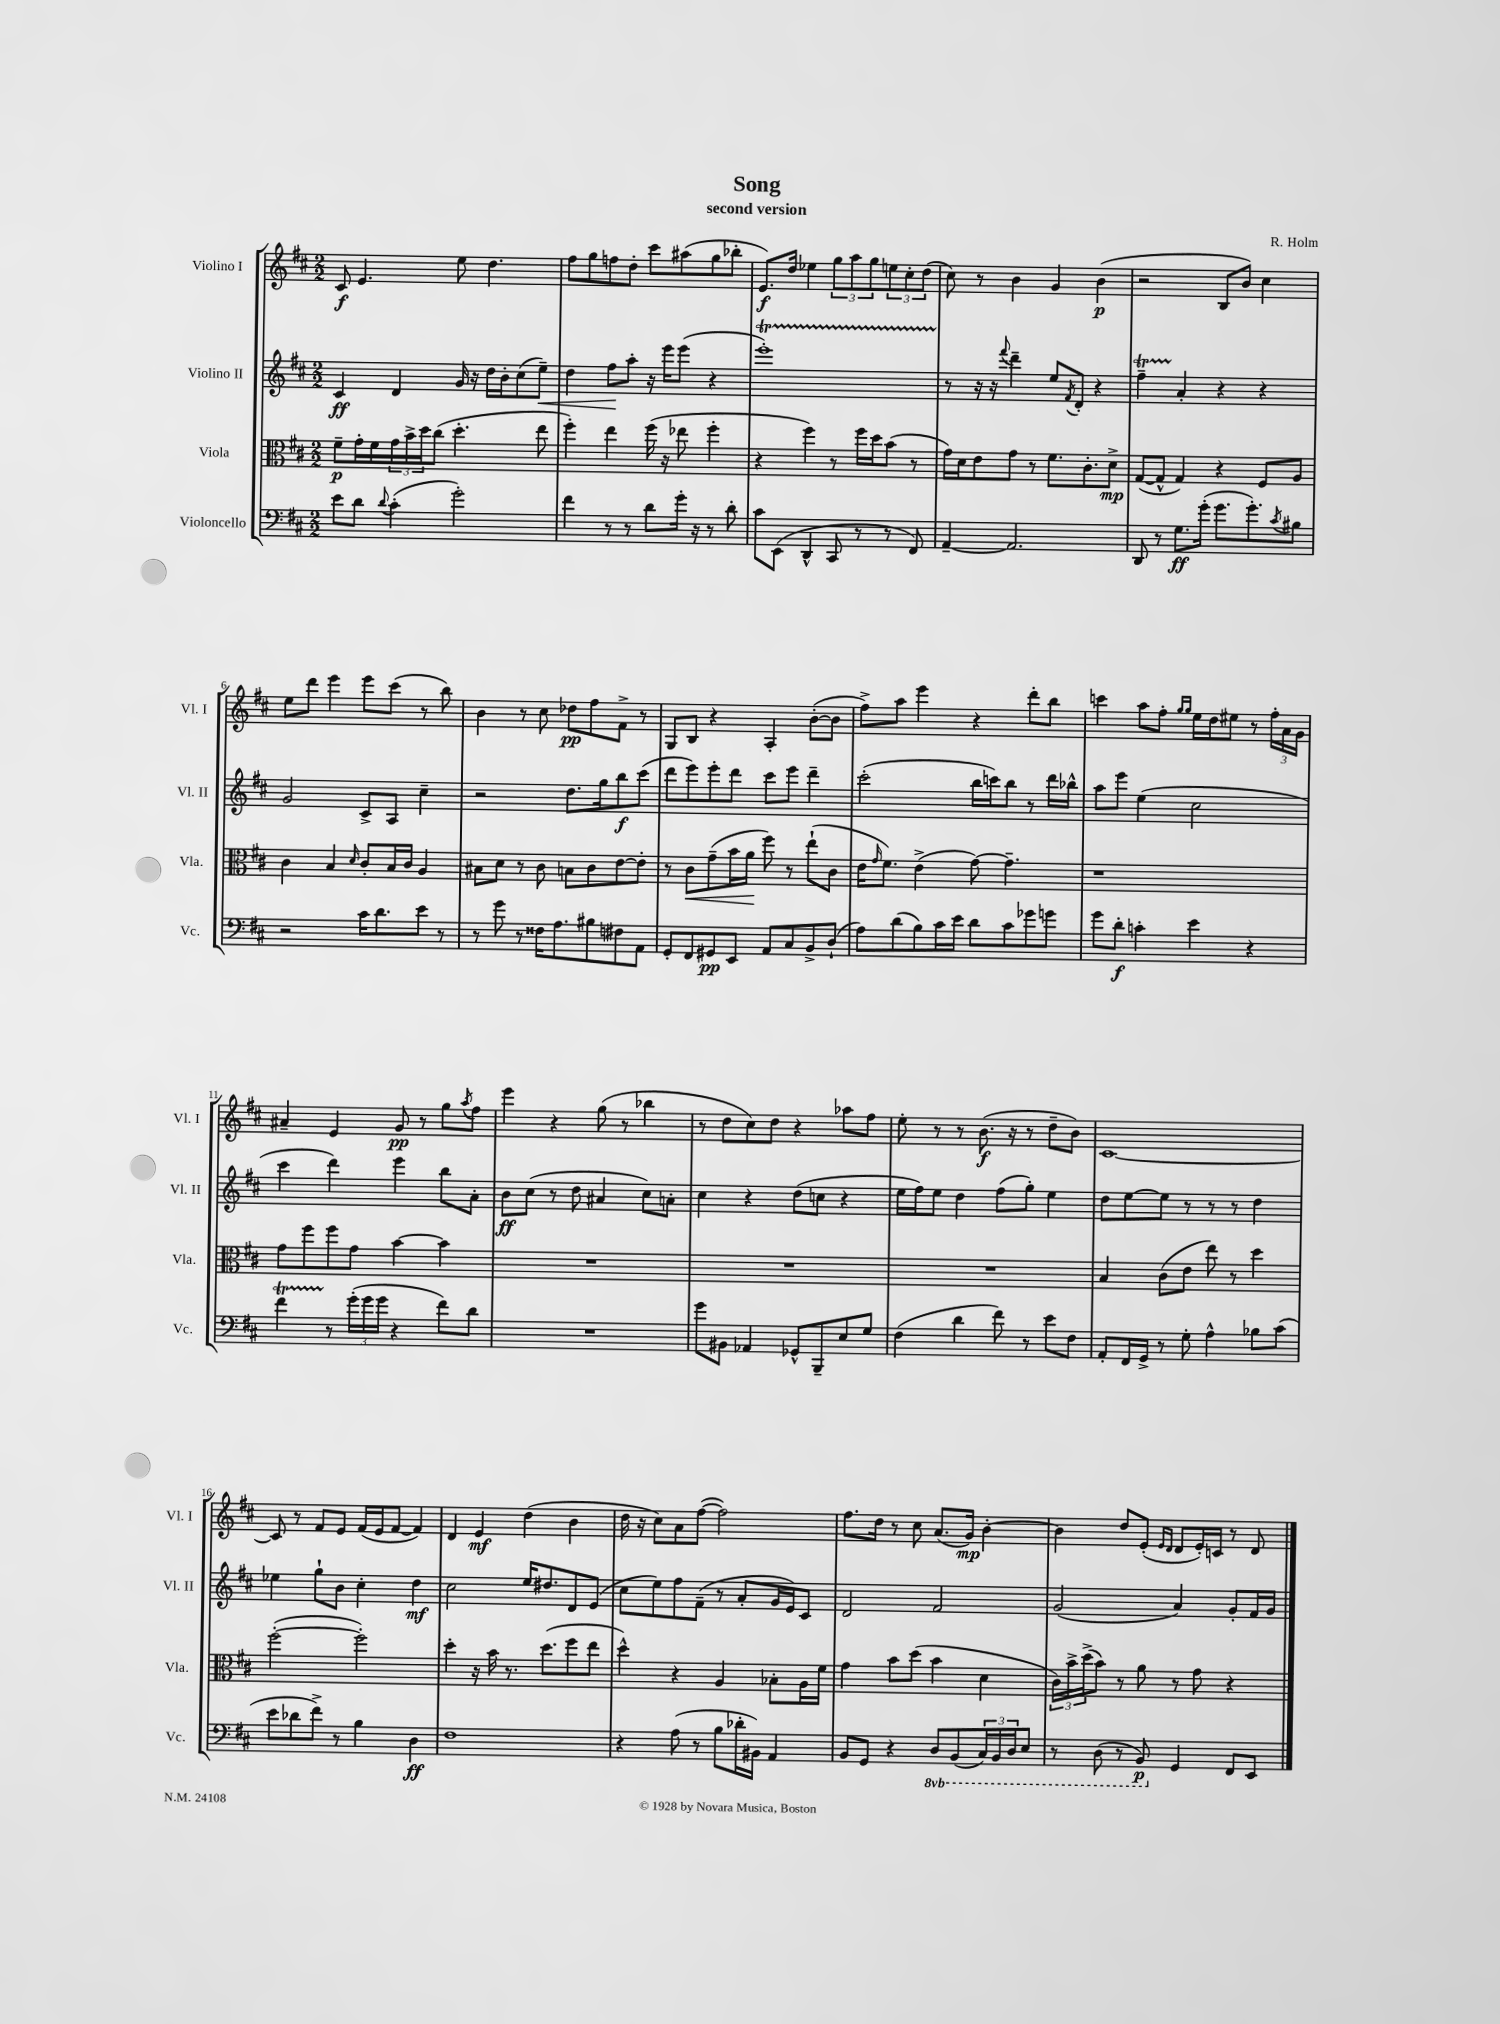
\header { title = "Song" composer = "R. Holm" subtitle = "second version" }
<<
\new StaffGroup <<
\new Staff = "s0" \with { instrumentName = "Violino I" shortInstrumentName = "Vl. I" } {
    \clef treble \key d \major \numericTimeSignature \time 2/2
    cis'8\f e'4. e''8 d''4. |
    fis''8 g''8 f''8 d''8-. cis'''8 ais''8( g''8 bes''8-. |
    e'8.\f) d''16 ees''4 \tuplet 3/2 { g''8 a''8 g''8 } \tuplet 3/2 { e''8 cis''8-. d''8( } |
    cis''8) r8 b'4 g'4 b'4\p( |
    r2 b8 b'8) cis''4 |
    e''8 d'''8 e'''4 e'''8 cis'''8( r8 b''8) |
    b'4 r8 cis''8 des''8\pp fis''8 fis'8-> r8 |
    g8 b8 r4 a4-. b'8~-.( b'8 |
    fis''8->) a''8 e'''4 r4 d'''8-. b''8 |
    c'''4 a''8 fis''8-. \grace { g''16 g''16 } e''16 d''16 eis''8 r8 \tuplet 3/2 { fis''16-. a'16 g'16 } |
    ais'4-- e'4 g'8\pp r8 g''8 \acciaccatura { a''8 } fis''8 |
    e'''4 r4 g''8( r8 bes''4 |
    r8 d''8 cis''8) d''8 r4 aes''8 fis''8 |
    e''8-. r8 r8 b'8.\f( r16 r8 d''8-- b'8) |
    cis'1~ |
    cis'8 r8 fis'8 e'8 fis'16( e'16 fis'8~ fis'4) |
    d'4 e'4\mf d''4( b'4 |
    d''16 r16 cis''8) a'8 fis''8~( fis''2) |
    fis''8. d''16 r8 cis''8 a'8.( g'16\mp) b'4~-. |
    b'4 d''8 e'8-.( \grace { e'16 d'16 } d'8 e'16-.) c'16 r8 d'8 \bar "|." |
}
\new Staff = "s1" \with { instrumentName = "Violino II" shortInstrumentName = "Vl. II" } {
    \clef treble \key d \major \numericTimeSignature \time 2/2
    cis'4\ff d'4 g'16 r16 d''16 b'16-. cis''8( e''8--\<) |
    d''4 fis''8\! a''8-. r16 e'''16 e'''8( r4 |
    e'''1-.\startTrillSpan) |
    r8\stopTrillSpan r16 r16 \appoggiatura { fis'''8 } d'''4-- e''8 \acciaccatura { fis'8 } d'8-. r4 |
    fis''4--\startTrillSpan a'4-.\stopTrillSpan r4 r4 |
    g'2 cis'8-> a8 cis''4-- |
    r2 d''8. g''16 b''8\f cis'''8( |
    d'''8 e'''8) e'''8-. d'''8 cis'''8 e'''8 d'''4-- |
    cis'''2-.( b''16 c'''16) b''8 r8 d'''16 bes''16-^ |
    a''8 e'''8 e''4( cis''2 |
    cis'''4 d'''4) e'''4 b''8 a'8-. |
    b'8\ff cis''8( r8 d''8 ais'4 cis''8) a'8-. |
    cis''4 r4 d''8( c''8 r4 |
    e''16 fis''16) e''8 d''4 fis''8( g''8-.) e''4 |
    d''8 e''8~ e''8 r8 r8 r8 d''4 |
    ees''4 g''8-! b'8 cis''4-. d''4\mf |
    cis''2 e''16 dis''8. d'8 e'8( |
    cis''8 e''8) fis''8 fis'8--( r8 a'8-. g'16 e'16) cis'8 |
    d'2 fis'2 |
    g'2( a'4) g'8-. fis'16 g'16 \bar "|." |
}
\new Staff = "s2" \with { instrumentName = "Viola" shortInstrumentName = "Vla." } {
    \clef alto \key d \major \numericTimeSignature \time 2/2
    fis'8--\p g'16-. fis'16 \tuplet 3/2 { g'16 b'16-> d''16 } cis''8( d''4.-. e''8 |
    fis''4-.) e''4 fis''16( r16 ees''8 fis''4-. |
    r4 fis''4) r8 fis''16 d''16 b'8( r8 |
    g'16) d'16 e'8 g'8 r8 fis'8. cis'8.-. d'8->\mp |
    g8~( g8-^ g4) r4 fis8 a8 |
    cis'4 b4 \grace { d'16 } cis'8-. b16 cis'16 a4 |
    bis8 d'8 r8 cis'8 b8 cis'8 e'8~ e'8-. |
    r8 cis'8\< g'8--( b'16 a'16\! fis''8) r8 e''8-!( cis'8 |
    e'16 \grace { g'16 } fis'8.) e'4->( g'8~) g'4.-- |
    r1 |
    g'8 fis''8 fis''8 g'8 b'4~ b'4 |
    R1 |
    R1 |
    R1 |
    b4 cis'8( e'8 e''8) r8 d''4 |
    fis''2~-.( fis''2-.) |
    d''4-. r16 b'16 r8. d''8.( fis''8 e''8 |
    d''4-^) r4 a4 bes8-. a16 fis'16 |
    g'4 b'8 d''8( b'4 d'4 |
    \tuplet 3/2 { cis'16) b'16-> d''16->( } b'8) r8 a'8 r8 g'8 r4 \bar "|." |
}
\new Staff = "s3" \with { instrumentName = "Violoncello" shortInstrumentName = "Vc." } {
    \clef bass \key d \major \numericTimeSignature \time 2/2 \set Staff.ottavationMarkups = #ottavation-simple-ordinals
    e'8 d'8 \appoggiatura { d'8 } cis'4-.( g'2-.) |
    fis'4 r8 r8 d'8 g'16-. r16 r8 d'8-. |
    cis'8 e,8( d,4-^ cis,8 r8 r8 fis,8) |
    a,4~-- a,2. |
    d,8 r8 g8.\ff g'16-.( g'8. g'8.-.) \acciaccatura { cis'8 } bis8 |
    r2 cis'16 d'8. e'8 r8 |
    r8 g'8 r8 fisis16 a8. bis8 fis8 a,8 |
    g,8-. fis,8 gis,8\pp e,8 a,8 cis8 b,8-> d8-!( |
    a8) d'8( b8) cis'16 e'16 d'8 cis'8 ges'8 g'8 |
    g'8 d'8-.\f c'4-. e'4 r4 |
    fis'4\startTrillSpan r8\stopTrillSpan \tuplet 3/2 { g'16-.( g'16 g'16 } r4 fis'8) d'8 |
    R1 |
    g'8 bis,8 aes,4 ges,8-^ b,,8-- e8 g8 |
    fis4( d'4 fis'8) r8 e'8 fis8 |
    a,8-. fis,16 g,16-> r8 g8-. a4-^ bes8 cis'8( |
    e'8 des'8 fis'8->) r8 b4 d4\ff |
    fis1 |
    r4 a8( r8 b8 des'16-. bis,16) a,4 |
    b,8 g,8 r4 \ottava #-1 d,8 b,,8( \tuplet 3/2 { cis,16) b,,16 d,16 } e,8 |
    r8 d,8( r8 b,,8\p) \ottava #0 g,4 fis,8 e,8 \bar "|." |
}
>>
>>
